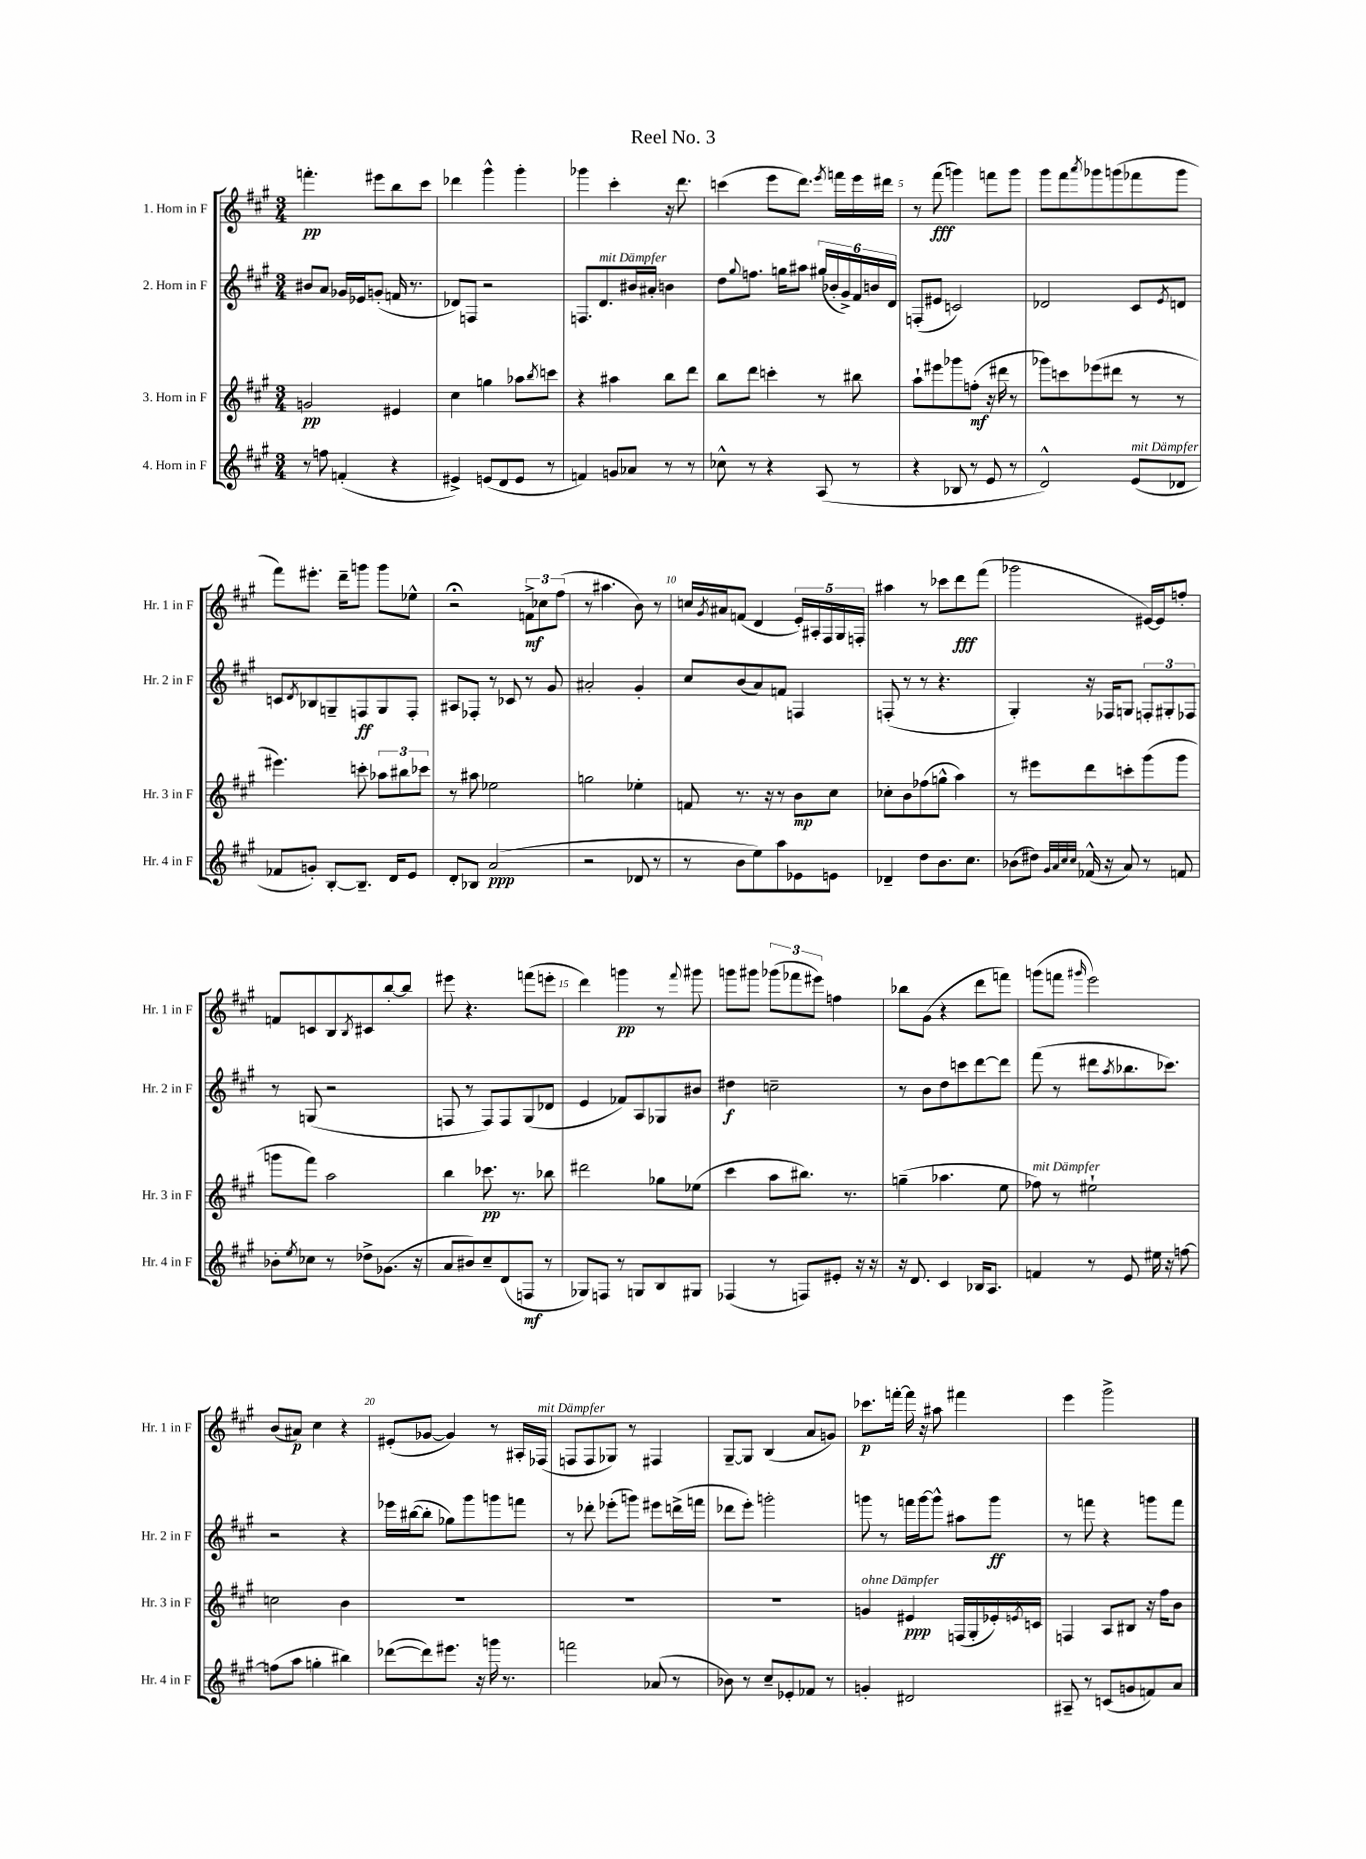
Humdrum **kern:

**kern	**dynam	**kern	**dynam	**kern	**dynam	**kern	**dynam
*part4	*part4	*part3	*part3	*part2	*part2	*part1	*part1
*staff4	*staff4	*staff3	*staff3	*staff2	*staff2	*staff1	*staff1
*I"4. Horn in F	*	*I"3. Horn in F	*	*I"2. Horn in F	*	*I"1. Horn in F	*
*I'Hr. 4 in F	*	*I'Hr. 3 in F	*	*I'Hr. 2 in F	*	*I'Hr. 1 in F	*
*clefG2	*	*clefG2	*	*clefG2	*	*clefG2	*
*k[f#c#g#]	*	*k[f#c#g#]	*	*k[f#c#g#]	*	*k[f#c#g#]	*
*M3/4	*	*M3/4	*	*M3/4	*	*M3/4	*
=1	=1	=1	=1	=1	=1	=1	=1
8r	.	2gn/	pp	8b#X/L	.	4.fffn'\	pp
8ffn\	.	.	.	8a/J	.	.	.
(4fn'/	.	.	.	16g-X/LL	.	.	.
.	.	.	.	16e-X/J	.	.	.
.	.	.	.	(8gn'/J	.	8eee#X\L	.
4r	.	4e#X/	.	16fn/	.	8bb\	.
.	.	.	.	8.r	.	.	.
.	.	.	.	.	.	8ccc#\J	.
=2	=2	=2	=2	=2	=2	=2	=2
4e#X^/)	.	4cc#\	.	8d-X/L)	.	4ddd-X\	.
.	.	.	.	8Fn/J	.	.	.
(8en/L	.	4ggn\	.	2r	.	4ggg#^^\	.
8d/	.	.	.	.	.	.	.
8e/J	.	8aa-X\L	.	.	.	4ggg#'\	.
.	.	8qbb/	.	.	.	.	.
8r	.	8cccn\J	.	.	.	.	.
=3	=3	=3	=3	=3	=3	=3	=3
4fn/)	.	4r	.	8.Fn/L	.	4ggg-X\	.
!	!	!	!	!LO:TX:a:i:t=mit Dämpfer	!	!	!
.	.	.	.	8.d/	.	.	.
8gn/L	.	4aa#X\	.	.	.	4ccc#'\	.
8a-X/J	.	.	.	16b#X/L	.	.	.
.	.	.	.	16a#X'/JJ	.	.	.
8r	.	8bb\L	.	4bn\	.	16r	.
.	.	.	.	.	.	8.ddd\	.
8r	.	8ddd\J	.	.	.	.	.
=4	=4	=4	=4	=4	=4	=4	=4
8cc-X^^\	.	8bb\L	.	8dd\L	.	(4cccn\	.
.	.	.	.	8qqgg#/	.	.	.
8r	.	8ddd\J	.	8.ffn\J	.	.	.
4r	.	4cccn'\	.	.	.	8eee\L	.
.	.	.	.	16ggn\KL	.	.	.
.	.	.	.	8aa#X\J	.	8.ddd\J)	.
(8A/	.	8r	.	(24gg#X/LL	.	.	.
.	.	.	.	24b-X'/	.	.	.
.	.	.	.	.	.	8qeee/	.
.	.	.	.	.	.	16fffn\LL	.
.	.	.	.	24g#^/)	.	.	.
8r	.	8bb#X\	.	24f#/	.	16eee\	.
.	.	.	.	24bn/	.	.	.
.	.	.	.	.	.	16ddd#X\JJ	.
.	.	.	.	24d/JJ	.	.	.
=5	=5	=5	=5	=5	=5	=5	=5
4r	.	8aa`\L	.	(8Fn'/L	.	8r	.
.	.	8eee#X\	.	8e#X/J	.	(8fff#\	fff
8B-X/	.	8ggg-X\	.	2cn/)	.	4gggn\)	.
8r	.	(8ffn'\J	mf	.	.	.	.
8e/	.	16r	.	.	.	8fffn\L	.
.	.	16ddd#X\	.	.	.	.	.
8r	.	8r	.	.	.	8ggg\J	.
=6	=6	=6	=6	=6	=6	=6	=6
2d^^/)	.	8ggg-X\L)	.	2d-X/	.	8ggg#\L	.
.	.	8cccn\	.	.	.	8fff#\	.
.	.	.	.	.	.	8qaaa/	.
.	.	(8eee-X\	.	.	.	8ggg-X\	.
.	.	8ddd#X\J	.	.	.	(8gggn\	.
!LO:TX:a:i:t=mit Dämpfer	!	!	!	!	!	!	!
(8e/L	.	8r	.	8c#/L	.	8fff-X\	.
.	.	.	.	8qe/	.	.	.
8d-X/J	.	8r	.	8dn/J	.	8ggg\J	.
!!LO:LB:g=z
=7	=7	=7	=7	=7	=7	=7	=7
8f-X/L	.	4.eee#X\)	.	8cn/L	.	8fff#\L)	.
.	.	.	.	8qd/	.	.	.
8gn'/J)	.	.	.	8B-X/	.	8.eee#X'\J	.
[8B'/L	.	.	.	8Gn~/	.	.	.
.	.	.	.	.	.	16ddd~\KL	.
8.B~/J]	.	8cccn'\	.	8Fn/	ff	8gggn\J	.
.	.	12aa-X\L	.	8G/	.	8ggg\L	.
16d/KL	.	.	.	.	.	.	.
.	.	12bb#X\	.	.	.	.	.
8e/J	.	.	.	8F'/J	.	8ee-X^^\J	.
.	.	12ccc-X\J	.	.	.	.	.
=8	=8	=8	=8	=8	=8	=8	=8
8d'/L	.	8r	.	8A#X/L	.	2r;<	.
8B-X/J	.	8aa#X\	.	8F-X'/J	.	.	.
(2a/	ppp	2ee-X\	.	8r	.	.	.
.	.	.	.	8c-X/	.	.	.
.	.	.	.	8r	.	12fn^\L	mf
.	.	.	.	.	.	12cc-X\	.
.	.	.	.	8g#/	.	.	.
.	.	.	.	.	.	(12ff#\J	.
=9	=9	=9	=9	=9	=9	=9	=9
2r	.	2ggn\	.	2a#X'/	.	8r	.
.	.	.	.	.	.	4.aa#X\	.
8d-X/	.	4ee-X'\	.	4g#'/	.	8b\)	.
8r	.	.	.	.	.	8r	.
=10	=10	=10	=10	=10	=10	=10	=10
8r	.	8fn/	.	8cc#/L	.	16ccn/LL	.
.	.	.	.	.	.	8qg#/	.
.	.	.	.	.	.	16a#X/J	.
8b\L	.	8.r	.	(8b/	.	(8fn/J	.
8ee\)	.	.	.	8a/)	.	4d/	.
.	.	16r	.	.	.	.	.
8aa\	.	8r	.	8fn/J	.	.	.
8e-X\	.	8b\L	mp	4Fn/	.	20e'/LL)	.
.	.	.	.	.	.	20A#X'/	.
.	.	.	.	.	.	20F#/	.
8en\J	.	8cc#\J	.	.	.	.	.
.	.	.	.	.	.	20G#/	.
.	.	.	.	.	.	20Fn'/JJ	.
=11	=11	=11	=11	=11	=11	=11	=11
4d-X~/	.	8cc-X'\L	.	(8Fn'/	.	4aa#X\	.
.	.	8b\	.	8r	.	.	.
8dd\L	.	(8ff-X\	.	8r	.	8r	.
8.b\	.	8ggn^^\J	.	4.r	.	8ccc-X\L	.
.	.	4aa\)	.	.	.	8ddd\	fff
8.cc#\J	.	.	.	.	.	.	.
.	.	.	.	.	.	(8fff#\J	.
=12	=12	=12	=12	=12	=12	=12	=12
(8b-X\L	.	8r	.	4G#'/)	.	2ggg-X\	.
8dd#X\J)	.	8eee#X\L	.	.	.	.	.
32qqg#/LLL	.	.	.	.	.	.	.
32qqa/	.	.	.	.	.	.	.
32qqcc#/	.	.	.	.	.	.	.
32qqcc#/JJJ	.	.	.	.	.	.	.
(16f-X^^/	.	8ddd\	.	16r	.	.	.
16r	.	.	.	16F-X/KL	.	.	.
8a/)	.	8cccn'\	.	8Gn/J	.	.	.
8r	.	(8ggg#\	.	12Fn'/L	.	[16e#X/LL)	.
.	.	.	.	.	.	16e#/J]	.
.	.	.	.	12G#X'/	.	.	.
8fn/	.	8ggg#\J	.	.	.	8ffn'/J	.
.	.	.	.	12F-X/J	.	.	.
!!LO:LB:g=z
=13	=13	=13	=13	=13	=13	=13	=13
8b-X'\L	.	8gggn\L	.	8r	.	8fn/L	.
8qee/	.	.	.	.	.	.	.
8cc-X\J	.	8fff#\J)	.	(8Gn/	.	8cn/	.
8r	.	2aa\	.	2r	.	8B/	.
.	.	.	.	.	.	8qB/	.
8dd-X^\L	.	.	.	.	.	8c#X/	.
(8.g-X\J	.	.	.	.	.	[8bb'/	.
.	.	.	.	.	.	8bb/J]	.
16r	.	.	.	.	.	.	.
=14	=14	=14	=14	=14	=14	=14	=14
8a/L	.	4bb\	.	8Fn/	.	8eee#X\	.
8b#X/)	.	.	.	8r	.	4.r	.
8cc#~/	.	8.ccc-X\	pp	8F/L)	.	.	.
(8d/	.	.	.	8F/	.	.	.
.	.	8.r	.	.	.	.	.
8Fn/J	mf	.	.	(8G#/	.	(8fffn\L	.
8r	.	8bb-X\	.	8d-X/J	.	8eeen'\J	.
=15	=15	=15	=15	=15	=15	=15	=15
8G-X/L)	.	2ddd#X\	.	4e/	.	4ddd\)	.
8Fn/J	.	.	.	.	.	.	.
8r	.	.	.	8f-X/L)	.	4gggn\	pp
8Gn/L	.	.	.	8A/	.	.	.
8B/	.	8gg-X\L	.	8G-X/	.	8r	.
.	.	.	.	.	.	8qqfff#/	.
8G#X/J	.	(8ee-X\J	.	8b#X/J	.	8ggg#X\	.
=16	=16	=16	=16	=16	=16	=16	=16
(4F-X/	.	4ccc#\	.	4dd#X\	f	8gggn\L	.
.	.	.	.	.	.	8ggg#X\J	.
8r	.	8aa\L	.	2ccn~\	.	(12ggg-X\L	.
.	.	.	.	.	.	12fff-X\	.
8Fn/L)	.	8.bb#X\J)	.	.	.	.	.
.	.	.	.	.	.	12eee#X\J)	.
8e#X'/J	.	.	.	.	.	4ffn\	.
.	.	8.r	.	.	.	.	.
16r	.	.	.	.	.	.	.
16r	.	.	.	.	.	.	.
=17	=17	=17	=17	=17	=17	=17	=17
16r	.	(4ggn~\	.	8r	.	8bb-X\L	.
8.d/	.	.	.	.	.	.	.
.	.	.	.	8b\L	.	(8g#\J	.
4c#/	.	4.aa-X\	.	8dd\	.	4r	.
.	.	.	.	8cccn\	.	.	.
16B-X/KL	.	.	.	[8ddd\	.	8ddd\L	.
8.A/J	.	.	.	.	.	.	.
.	.	8ee\	.	8ddd\J]	.	8fffn\J)	.
=18	=18	=18	=18	=18	=18	=18	=18
!	!	!LO:TX:a:i:t=mit Dämpfer	!	!	!	!	!
4fn/	.	8ff-X\)	.	(8fff#\	.	(8gggn\L	.
.	.	8r	.	8r	.	8fffn\J	.
.	.	.	.	.	.	16qqggg#X/	.
8r	.	2ee#X`\	.	8ddd#X\L	.	2eee\)	.
.	.	.	.	8qaa/	.	.	.
8e/	.	.	.	8.bb-X\	.	.	.
16ee#X\	.	.	.	.	.	.	.
16r	.	.	.	8.ccc-X\J)	.	.	.
[8ffn\	.	.	.	.	.	.	.
!!LO:LB:g=z
=19	=19	=19	=19	=19	=19	=19	=19
(8ffn\L]	.	2ccn\	.	2r	.	(8b/L	.
8aa\J	.	.	.	.	.	8a#X/J)	p
4ggn'\	.	.	.	.	.	4cc#\	.
4bb#X\)	.	4b\	.	4r	.	4r	.
=20	=20	=20	=20	=20	=20	=20	=20
([8ddd-X\L	.	2.r	.	16eee-X\LL	.	(8e#X'/L	.
.	.	.	.	([16bb#X\J	.	.	.
8ddd-\])	.	.	.	8bb#'\J]	.	[8g-X/J	.
8.eee#X\J	.	.	.	8gg-X\L)	.	4g-/])	.
.	.	.	.	8ggg#\	.	.	.
16r	.	.	.	.	.	.	.
16gggn\	.	.	.	8gggn\	.	8r	.
8.r	.	.	.	.	.	.	.
.	.	.	.	8fffn\J	.	16A#X'/LL	.
!	!	!	!	!	!	!LO:TX:a:i:t=mit Dämpfer	!
.	.	.	.	.	.	(16F-X/JJ	.
=21	=21	=21	=21	=21	=21	=21	=21
2fffn\	.	2.r	.	8r	.	8Fn/L	.
.	.	.	.	8ddd-X'\	.	8F/	.
.	.	.	.	(8eee-X'\L	.	8G-X/J)	.
.	.	.	.	8gggn\J)	.	8r	.
(8a-X/	.	.	.	8eee#X\L	.	4F#X/	.
8r	.	.	.	(16dddn^\L	.	.	.
.	.	.	.	16fffn\JJ	.	.	.
=22	=22	=22	=22	=22	=22	=22	=22
8b-X\)	.	2.r	.	8ddd-X\L	.	[8G#~/L	.
8r	.	.	.	8eee'\J)	.	8G#/J]	.
8cc#~/L	.	.	.	2gggn'\	.	(4B/	.
8e-X'/	.	.	.	.	.	.	.
8f-X/J	.	.	.	.	.	8a/L	.
8r	.	.	.	.	.	8gn/J)	.
=23	=23	=23	=23	=23	=23	=23	=23
!	!	!LO:TX:a:i:t=ohne Dämpfer	!	!	!	!	!
4gn'/	.	4gn/	.	8gggn\	.	8.ccc-X\L	p
.	.	.	.	8r	.	.	.
.	.	.	.	.	.	[16fffn'\Jk	.
2d#X/	.	4e#X/	ppp	16fffn\LL	.	16fff\]	.
.	.	.	.	[16ggg\J	.	16r	.
.	.	.	.	8ggg^^\J]	.	8aa#X\	.
.	.	(16Fn/LL	.	8aa#X\L	.	4fff#X\	.
.	.	16G#'/	.	.	.	.	.
.	.	16e-X'/)	.	8ggg\J	ff	.	.
.	.	8qen/	.	.	.	.	.
.	.	16cn/JJ	.	.	.	.	.
=24	=24	=24	=24	=24	=24	=24	=24
8A#X~/	.	4Fn/	.	8r	.	4eee\	.
8r	.	.	.	8fffn\	.	.	.
(8cn/L	.	8A/L	.	4r	.	2ggg#^\	.
8gn/	.	8B#X/J	.	.	.	.	.
8fn/)	.	16r	.	8gggn\L	.	.	.
.	.	16ff#\KL	.	.	.	.	.
8a/J	.	8b\J	.	8fff\J	.	.	.
==	==	==	==	==	==	==	==
*-	*-	*-	*-	*-	*-	*-	*-
